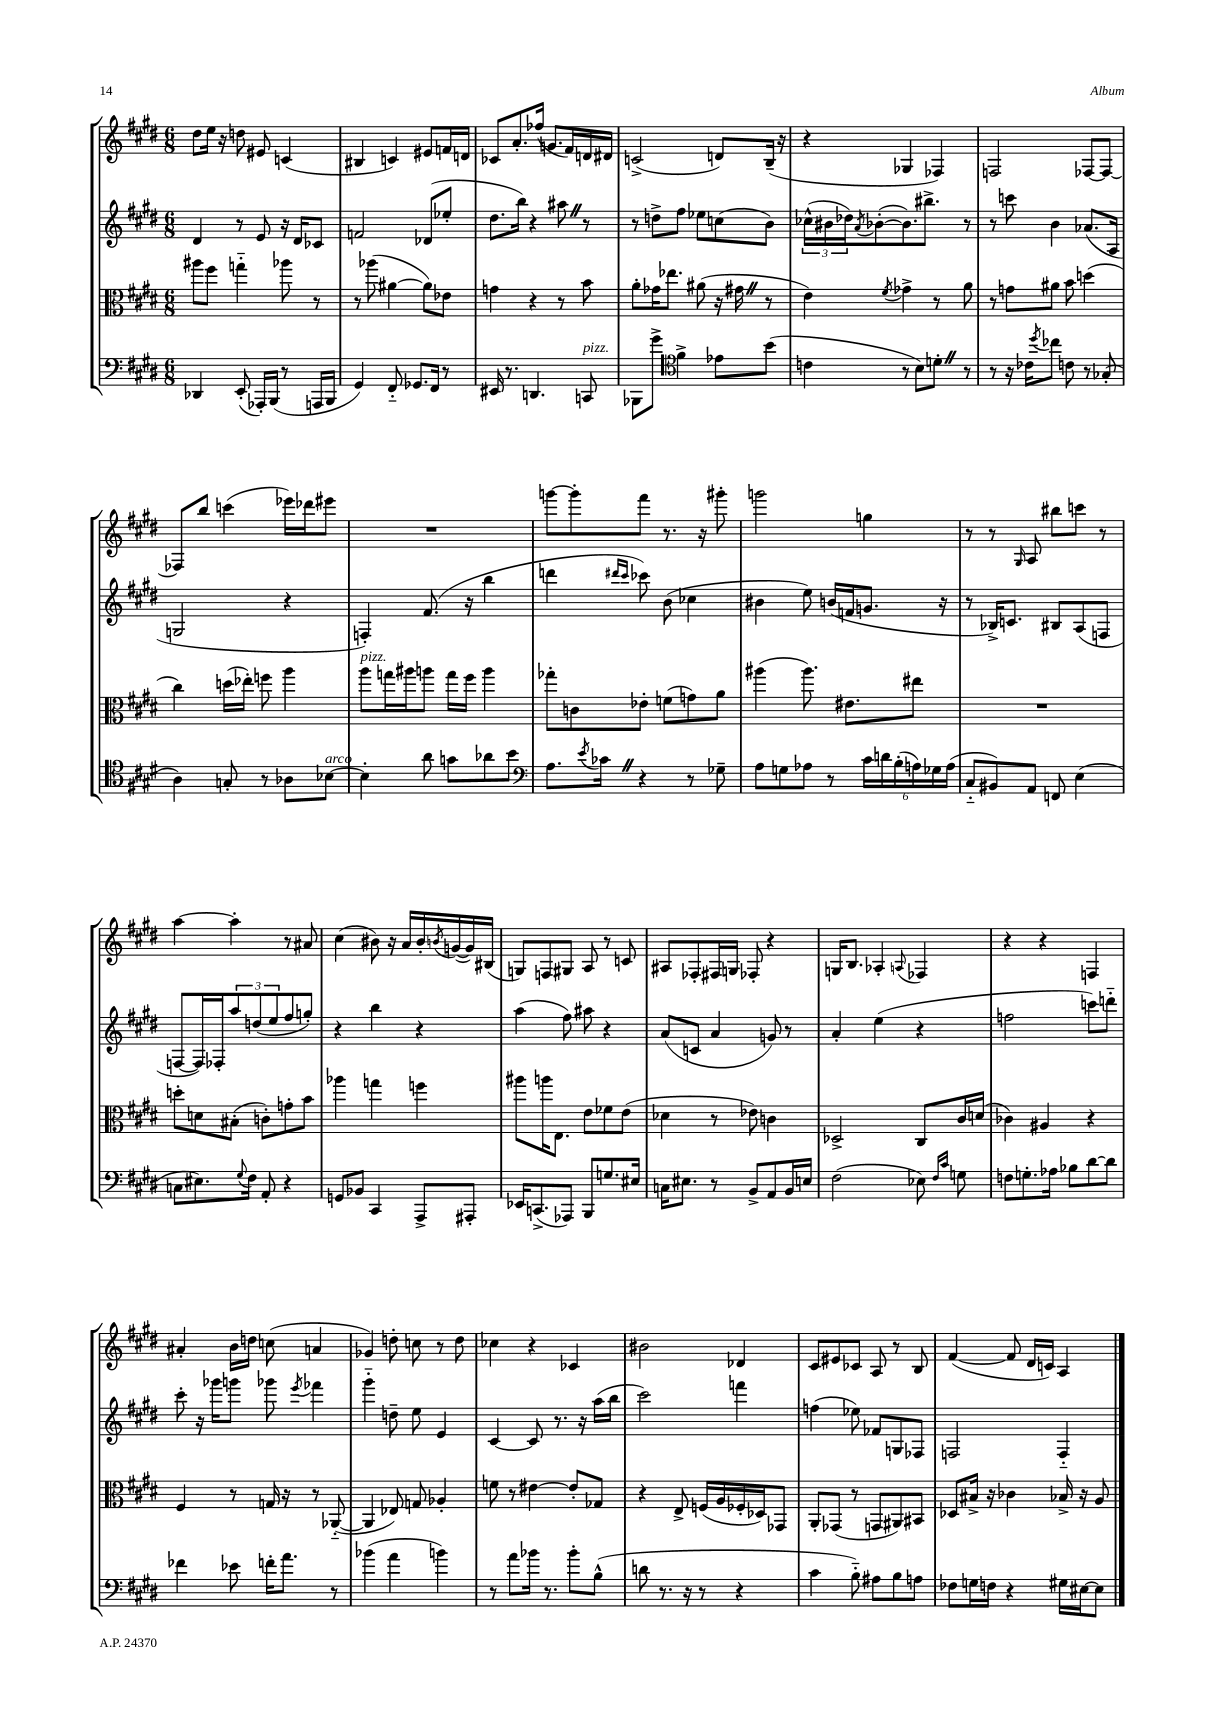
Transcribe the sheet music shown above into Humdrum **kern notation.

**kern	**kern	**kern	**kern
*staff4	*staff3	*staff2	*staff1
*clefF4	*clefC3	*clefG2	*clefG2
*k[f#c#g#d#]	*k[f#c#g#d#]	*k[f#c#g#d#]	*k[f#c#g#d#]
*M6/8	*M6/8	*M6/8	*M6/8
4DD-	8aa#	4d#	8dd#
.	8ff#	.	16ee
.	.	.	16r
(8EE'	4gg'~	8r	8dd
16AAA-')	.	8e	8e#
(16BBB	.	.	.
8r	8aa-	16r	(4c
.	.	16d#	.
16AAA	8r	8c-	.
16BBB	.	.	.
=	=	=	=
4GG#)	8r	2f	4B#
.	(8aa-	.	.
8FF#'~	[4a#	.	4c)
8.GG-	.	.	.
.	8a#])	(8d-	8e#
16FF#	.	.	.
8r	8e-	8ee-'	16f
.	.	.	16d
=	=	=	=
16EE#	4g	8.dd#	8c-
8.r	.	.	.
.	.	.	8.a'
.	.	16bb)	.
4.DD	4r	4r	.
.	.	.	(16ff-
.	.	.	8.g
.	8r	8aa#	.
.	.	.	16f#)
8CC	8b	8r	16d
.	.	.	16d#
=	=	=	=
8BBB-	8a'	8r	(2c^
8g#^	16g-	8dd^	.
.	8.ee-	.	.
*clefC4	*	*	*
4f#^	.	8ff#	.
.	(8a#	8ee-	.
8e-	16r	(8cc	8d)
.	16g#	.	.
(8b	8r	8b)	(16B~
.	.	.	16r
=	=	=	=
4c	4e)	(24cc-^^	4r
.	.	24b#	.
.	.	24dd-)	.
.	.	8qa	.
.	.	([8b-'	.
.	8qf#	.	.
8r	4g-^	8.b-])	4G-
8B)	.	.	.
.	.	8.bb#^	.
8d'	8r	.	4F-)
8r	8a	8r	.
=	=	=	=
8r	8r	8r	2F
16r	8g	8ccc	.
16c-	.	.	.
8qdd#	.	.	.
8cc-	8a#	4b	.
8c	8b	.	.
8r	(4dd	(8.a-	[8F-
(8G-'	.	.	8F-_
.	.	16A	.
=	=	=	=
4A)	4cc#)	2G	8F-]
.	.	.	8bb
8G'	(16dd	.	(4ccc
.	16ee-')	.	.
8r	8ff	.	.
8A-	4aa	4r	16eee-)
.	.	.	16ddd-
[8B-	.	.	8eee#
=	=	=	=
4B-']	8aa	4F')	2.r
.	16gg	.	.
.	16aa#	.	.
8a	8aa	(8.f#	.
8g	16gg	.	.
.	16ff#	16r	.
8a-	4aa	4bb	.
8b	.	.	.
=	=	=	=
*clefF4	*	*	*
8.A	8gg-'	4ddd	[8ggg
.	8c	.	8ggg']
8qe	.	.	.
16c-	.	.	.
.	.	16qqddd#	.
.	.	16qqccc#	.
4r	8e-'	8ccc-)	8fff#
.	(8f	(8b	8.r
8r	8g)	4cc-	.
.	.	.	16r
8G-~	8a	.	8ggg#'
=	=	=	=
8A	(4aa#	4b#	2ggg
8G	.	.	.
8A-	8.aa#)	8ee)	.
8r	.	(16b	.
.	8.e#	16f	.
24c#	.	8.g	4gg
24d	.	.	.
(24B'	.	.	.
24A)	8ee#	.	.
24G-	.	.	.
.	.	16r	.
(24A	.	.	.
=	=	=	=
8C#'~	2.r	8r	8r
8BB#)	.	16B-^)	8r
.	.	8.c	.
.	.	.	16qqG#
8AA	.	.	8A
8FF	.	8B#	8bb#
(4E	.	(8A	8ccc
.	.	8F	8r
=	=	=	=
8C	8dd'	[8F	[4aa
8.E#)	8d	16F])	.
.	.	16F-'	.
.	(8B#'	12aa	4aa']
8qqG#	.	.	.
16F#	.	.	.
.	.	(12dd	.
8AA'	8c')	.	.
.	.	12ee	.
4r	8g'	8ff#	8r
.	8b	8gg')	8a#
=	=	=	=
8GG	4aa-	4r	(4cc#
8BB-	.	.	.
4CC#	4gg	4bb	8b#)
.	.	.	16r
.	.	.	16a
8AAA^	4ff	4r	16b#'
.	.	.	8qb
.	.	.	([16g
8AAA#'	.	.	16g])
.	.	.	(16B#
=	=	=	=
16EE-	8aa#	(4aa	8G)
(8.CC^	.	.	.
.	16aa	.	8F
.	8.E	.	.
8AAA-)	.	8ff#)	8G#
8BBB	8e	8aa#	8A
8.G	8f-	4r	8r
.	(8e	.	8c
16E#	.	.	.
=	=	=	=
16C	4d-	(8a	8A#
8.E#	.	.	.
.	.	8c	8F-'
8r	8r	4a	16F#
.	.	.	16G
8BB^	8e-)	.	8F-'
8AA	4c	8g)	4r
16BB	.	8r	.
16E	.	.	.
=	=	=	=
(2F#	2D-^	4a'	16G
.	.	.	8.B
.	.	(4ee	4A-'
.	.	.	8qqA
8E-)	8C#	4r	4F-
16qqF#	.	.	.
16qqc#	.	.	.
8G	16c#	.	.
.	(16d	.	.
=	=	=	=
8F	4c-)	2ff	4r
8.G'	.	.	.
.	4A#	.	4r
16A-	.	.	.
8B-	.	.	.
[8d#	4r	8ccc)	4F
8d#]	.	8ddd'~	.
=	=	=	=
4f-	4F#	8ccc#'	4a#'
.	.	16r	.
.	.	16ggg-	.
8e-	8r	8ggg	16b
.	.	.	16dd
16f'	16G	8ggg-	(8cc
8.a	16r	.	.
.	.	8qeee	.
.	8r	4fff-	4a
8r	([8AA-'~	.	.
=	=	=	=
(4b-	4AA-]	4ggg#'~	4g-)
4a	8E-)	8dd~	8dd'
.	8G	8ee	8cc
4b)	4A-'	4e	8r
.	.	.	8dd
=	=	=	=
8r	8f	[4c#	4cc-
8a	8r	.	.
16b-	[4e#	8c#]	4r
8.r	.	.	.
.	.	8.r	.
8b-'	8e#']	.	4c-
.	.	16r	.
(8B^^	8G-	(16aa	.
.	.	16bb	.
=	=	=	=
8d	4r	2ccc#)	2b#
8.r	.	.	.
.	8E^	.	.
16r	.	.	.
8r	(16F	.	.
.	16A	.	.
4r	16F-'	4fff	4d-
.	16D-)	.	.
.	8GG-	.	.
=	=	=	=
4c#	8AA'	(4ff	8c#
.	(8GG-	.	8e#
8B'~)	8r	8ee-)	8c-
8A#	8GG	8f-	8A
8B	8AA#)	8G	8r
8A	8BB#	8F-	8B
=	=	=	=
8F-	8D-	2F	([4f#
16G	16B#^	.	.
16F	16r	.	.
4r	4c-	.	8f#]
.	.	.	16d#
.	.	.	16c)
16G#	16B-^	4F'~	4A
[16E#	16r	.	.
8E#]	8A	.	.
==	==	==	==
*-	*-	*-	*-
